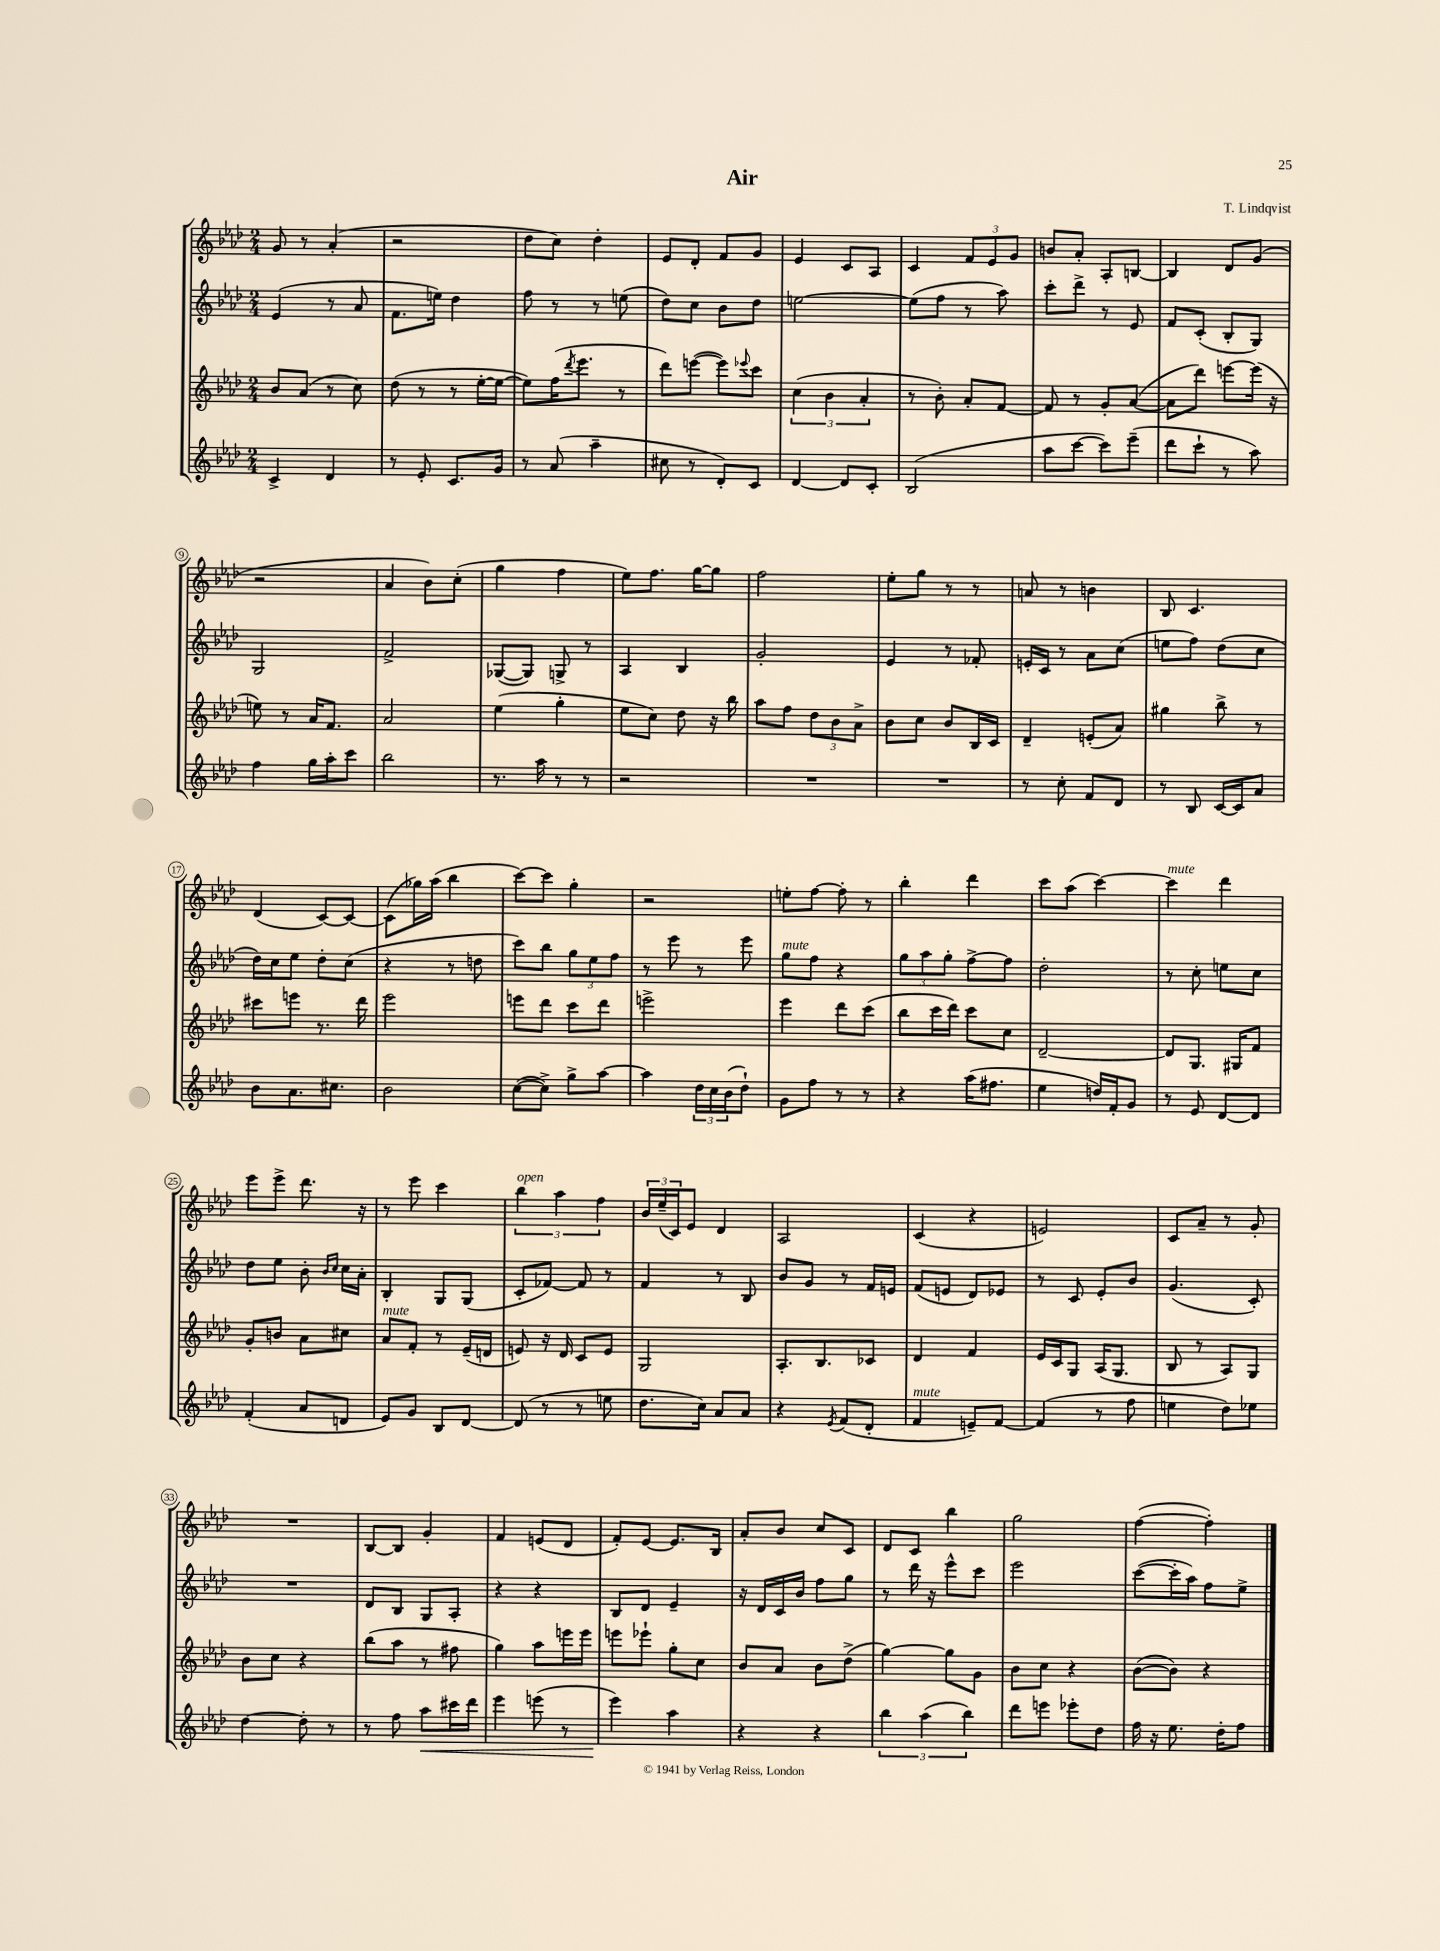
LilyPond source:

\header { title = "Air" composer = "T. Lindqvist" }
<<
\new StaffGroup <<
\new Staff = "s0" {
    \clef treble \key aes \major \numericTimeSignature \time 2/4
    g'8 r8 aes'4-.( |
    r2 |
    des''8 c''8) des''4-. |
    ees'8 des'8-. f'8 g'8 |
    ees'4 c'8 aes8 |
    c'4 \tuplet 3/2 { f'8 ees'8 g'8 } |
    b'8 aes'8-. aes8-. b8~ |
    b4 des'8 g'8( |
    r2 |
    aes'4 bes'8) c''8-.( |
    g''4 f''4 |
    ees''8) f''8. g''16~ g''8 |
    f''2 |
    ees''8-. g''8 r8 r8 |
    a'8 r8 b'4 |
    bes8 c'4. |
    des'4( c'8~) c'8~ |
    c'8( ges''16) aes''16( bes''4 |
    c'''8~) c'''8 g''4-. |
    r2 |
    e''8-. f''8~ f''8-. r8 |
    bes''4-. des'''4 |
    c'''8 aes''8( c'''4~) |
    c'''4^\markup { \italic "mute" } des'''4 |
    ees'''8 ees'''8-> des'''8. r16 |
    r8 ees'''8 c'''4 |
    \tuplet 3/2 { bes''4^\markup { \italic "open" } aes''4 f''4 } |
    \tuplet 3/2 { bes'16 ees''16--( c'16) } ees'8 des'4 |
    aes2 |
    c'4( r4 |
    e'2) |
    c'8 aes'8-- r8 g'8-. |
    R2 |
    bes8~ bes8 g'4-. |
    f'4 e'8( des'8 |
    f'8-.) ees'8~ ees'8. bes16 |
    aes'8-. bes'8 c''8 c'8 |
    des'8 c'8 bes''4 |
    g''2 |
    f''4~( f''4-.) \bar "|." |
}
\new Staff = "s1" {
    \clef treble \key aes \major \numericTimeSignature \time 2/4
    ees'4( r8 aes'8 |
    f'8. e''16) des''4 |
    f''8 r8 r8 e''8( |
    des''8) c''8 bes'8 des''8 |
    e''2~ |
    e''8( f''8 r8 aes''8) |
    c'''8-. des'''8-> r8 ees'8 |
    f'8 c'8-.( bes8-. g8) |
    g2 |
    f'2-> |
    ges8~( ges8) g8-> r8 |
    aes4 bes4 |
    g'2-. |
    ees'4 r8 fes'8-. |
    e'16-. c'16 r8 aes'8 c''8( |
    e''8 f''8) des''8( c''8 |
    des''16) c''16 ees''8 des''8-. c''8( |
    r4 r8 d''8 |
    c'''8) bes''8 \tuplet 3/2 { g''8 ees''8 f''8 } |
    r8 ees'''8 r8 ees'''8 |
    g''8^\markup { \italic "mute" } f''8 r4 |
    \tuplet 3/2 { g''8 aes''8 g''8-. } f''8~-> f''8 |
    des''2-. |
    r8 c''8-. e''8 c''8 |
    des''8 ees''8 bes'8-. \grace { bes'16 c''16 } c''16 aes'16-. |
    bes4-. g8 g8( |
    c'8-. fes'8~) fes'8 r8 |
    f'4 r8 bes8 |
    bes'8 g'8 r8 f'16 e'16 |
    f'8( e'8 des'8) ees'8 |
    r8 c'8 ees'8-. bes'8 |
    g'4.( c'8-.) |
    R2 |
    des'8 bes8 g8 aes8-. |
    r4 r4 |
    bes8 des'8 ees'4-- |
    r16 des'16 c'16 bes'16 f''8 g''8 |
    r8 des'''16 r16 ees'''8-^ c'''8 |
    ees'''2 |
    c'''8~( c'''16-. aes''16) f''8 ees''8-> \bar "|." |
}
\new Staff = "s2" {
    \clef treble \key aes \major \numericTimeSignature \time 2/4
    bes'8 aes'8( r8 c''8) |
    des''8( r8 r8 ees''16~-. ees''16~ |
    ees''8) f''16( \acciaccatura { des'''8 } ees'''8. r8 |
    des'''8) e'''8~( e'''8) \appoggiatura { ees'''8 } c'''8 |
    \tuplet 3/2 { c''4( bes'4 aes'4-. } |
    r8 bes'8-.) aes'8-. f'8~ |
    f'8 r8 g'8-. aes'8~( |
    aes'8 des'''8) e'''8~ e'''16( r16 |
    e''8) r8 aes'16 f'8. |
    aes'2 |
    ees''4( g''4-. |
    ees''8 c''8) des''8 r16 bes''16 |
    aes''8 f''8 \tuplet 3/2 { des''8 bes'8 aes'8-> } |
    bes'8 c''8 bes'8 bes16 c'16 |
    des'4-- e'8-.( aes'8) |
    gis''4 bes''8-> r8 |
    cis'''8 e'''8 r8. des'''16 |
    ees'''2 |
    e'''8 des'''8 c'''8 des'''8 |
    e'''2-> |
    ees'''4 des'''8 c'''8( |
    bes''8 c'''16 des'''16) c'''8 c''8 |
    des'2~-- |
    des'8 g8. gis16 f'8 |
    g'8-. b'8 aes'8 cis''8 |
    aes'8^\markup { \italic "mute" } f'8-. r8 ees'16--( d'16 |
    e'8) r16 des'16 c'8 e'8 |
    g2 |
    aes8.-. bes8. ces'8 |
    des'4 f'4 |
    ees'16 c'16 g8 aes16( g8. |
    bes8 r8 aes8) g8 |
    bes'8 c''8 r4 |
    bes''8( aes''8 r8 fis''8 |
    g''4) aes''8 e'''16 e'''16 |
    e'''8 ees'''8-! g''8-. c''8 |
    bes'8 aes'8 bes'8 des''8->( |
    g''4~) g''8 g'8 |
    bes'8 c''8 r4 |
    bes'8~( bes'8) r4 \bar "|." |
}
\new Staff = "s3" {
    \clef treble \key aes \major \numericTimeSignature \time 2/4
    c'4-> des'4 |
    r8 ees'8-. c'8. g'16 |
    r8 aes'8( aes''4-- |
    cis''8 r8 des'8-.) c'8 |
    des'4~ des'8 c'8-. |
    bes2( |
    aes''8 c'''8~ c'''8) ees'''8--( |
    des'''8 c'''8-! r8 aes''8) |
    f''4 g''16 aes''16-. c'''8 |
    bes''2 |
    r8. aes''16 r8 r8 |
    r2 |
    R2 |
    R2 |
    r8 c''8-. f'8 des'8 |
    r8 bes8 c'16~ c'16 aes'8 |
    bes'8 aes'8. cis''8. |
    bes'2 |
    c''8~( c''8->) g''8-> aes''8~ |
    aes''4 \tuplet 3/2 { des''16 c''16 bes'16( } des''8-!) |
    g'8 f''8 r8 r8 |
    r4 aes''16( fis''8. |
    ees''4 d''16) f'16-. g'8 |
    r8 ees'8 des'8~ des'8 |
    f'4-.( aes'8 d'8 |
    ees'8) g'8 bes8 des'8~ |
    des'8( r8 r8 e''8 |
    des''8. c''16) aes'8 aes'8 |
    r4 \acciaccatura { ees'8 } f'8( des'8-. |
    f'4^\markup { \italic "mute" } e'8--) f'8~ |
    f'4( r8 f''8 |
    e''4 des''8) ees''8 |
    des''4~ des''8-. r8 |
    r8 f''8 aes''8\< cis'''16 des'''16 |
    ees'''4 e'''8( r8 |
    ees'''4\!) aes''4 |
    r4 r4 |
    \tuplet 3/2 { bes''4 aes''4( bes''4) } |
    des'''8 e'''8 ees'''8-. des''8 |
    f''16 r16 ees''8. des''16-. f''8 \bar "|." |
}
>>
>>
\layout { \context { \Score \override BarNumber.stencil = #(make-stencil-circler 0.1 0.3 ly:text-interface::print) } }
